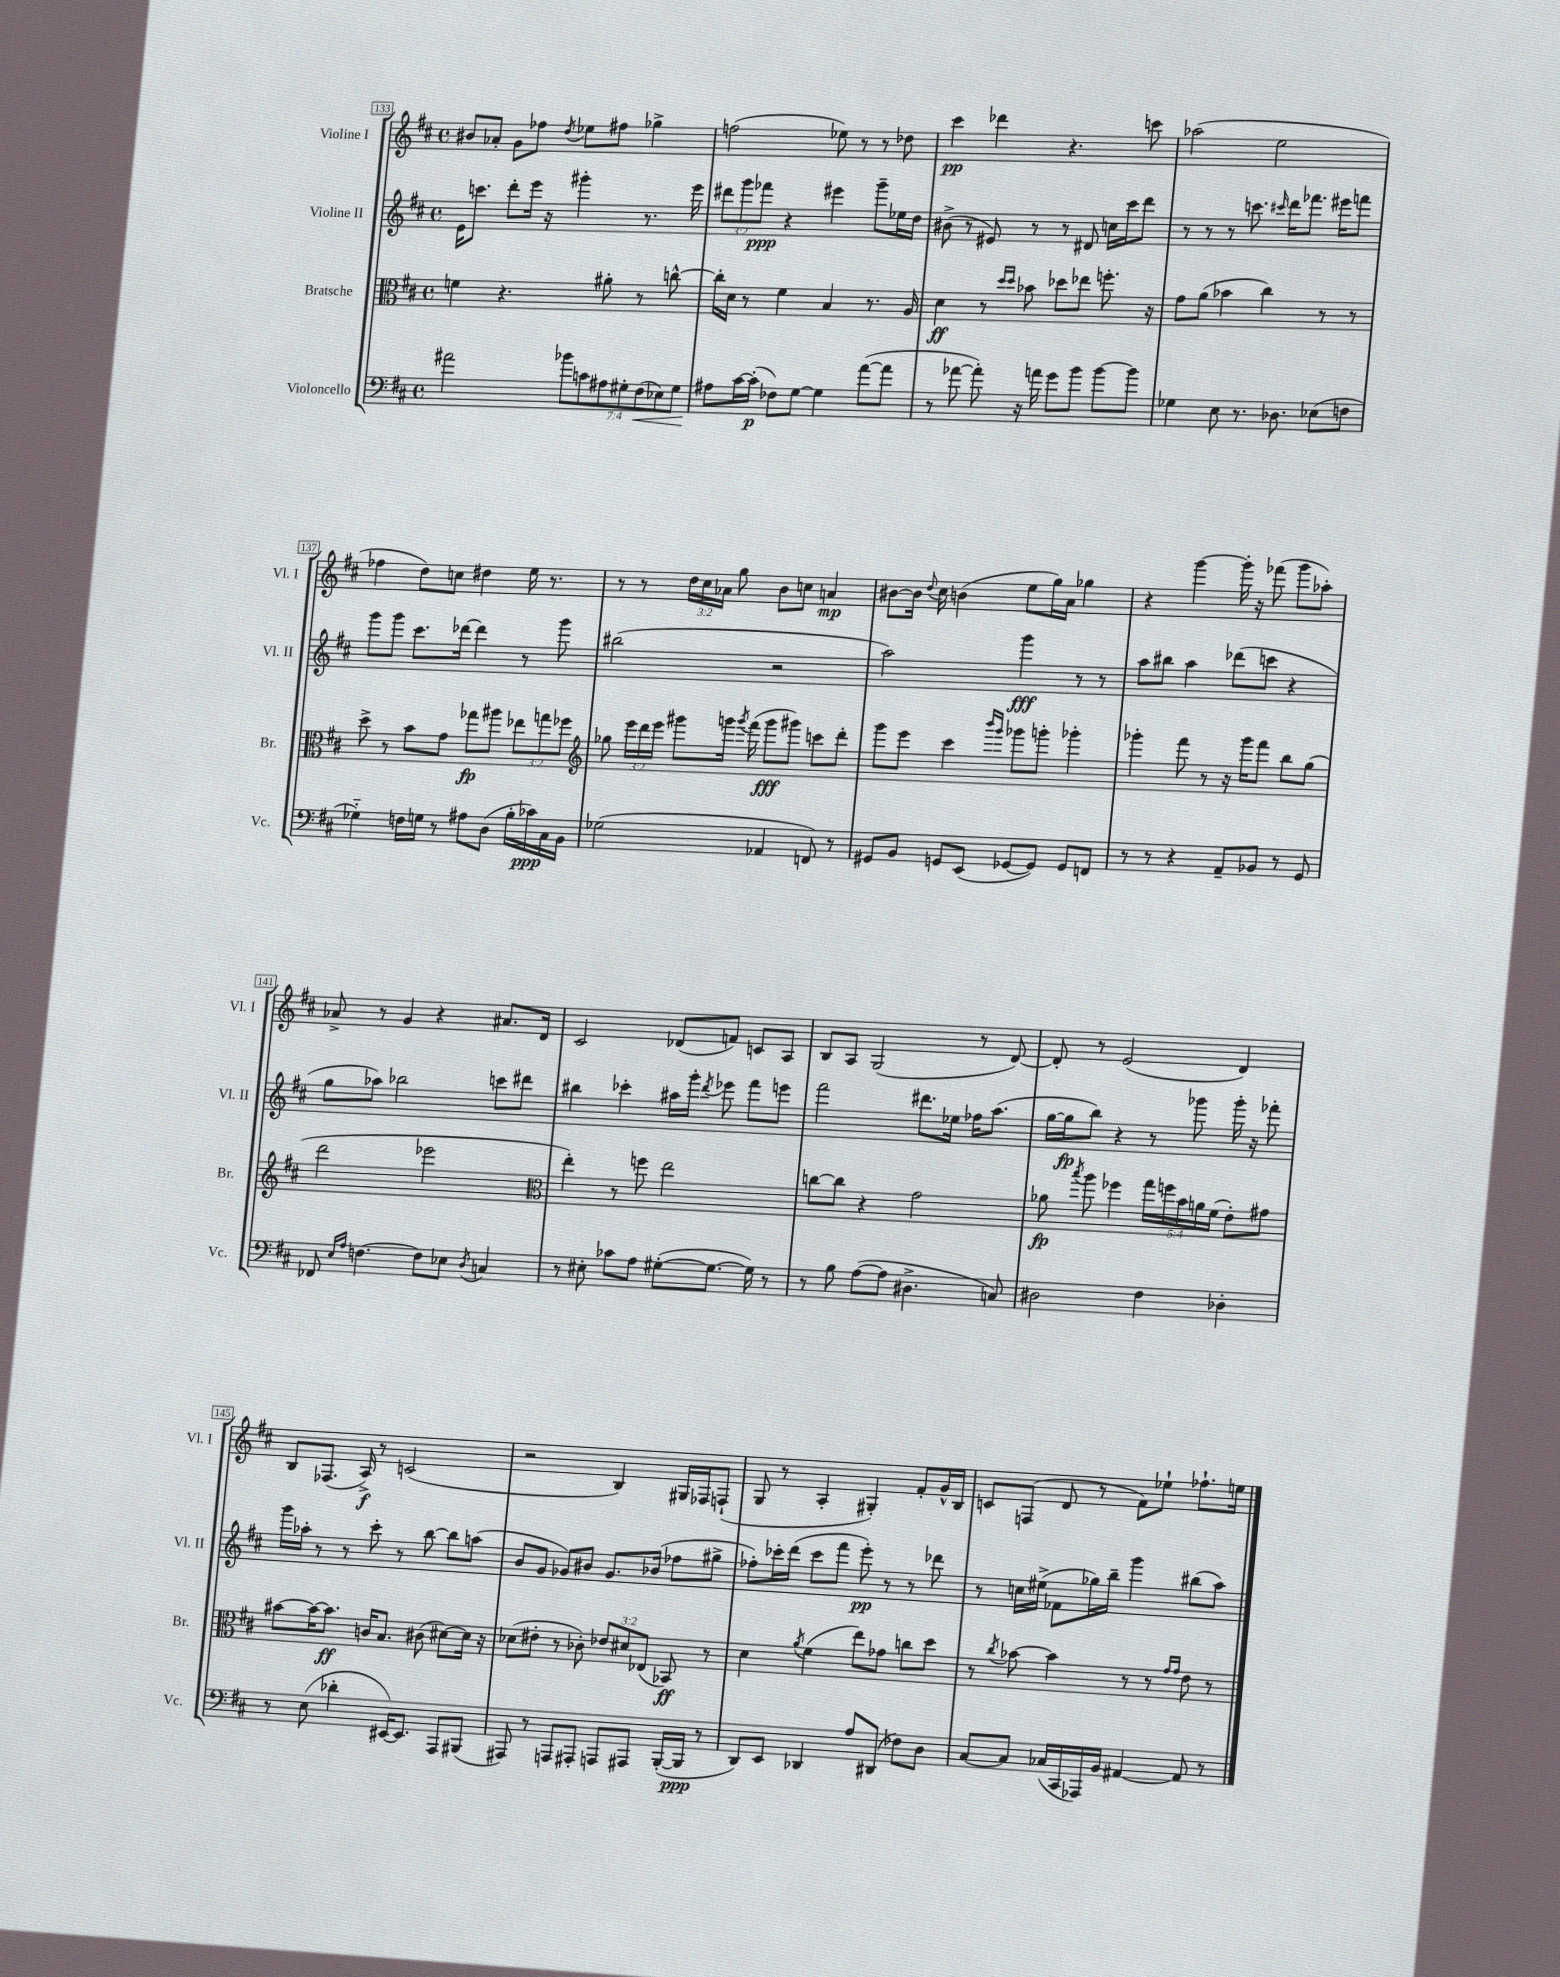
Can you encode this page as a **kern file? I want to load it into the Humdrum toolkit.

**kern	**dynam	**kern	**dynam	**kern	**dynam	**kern	**dynam
*part4	*part4	*part3	*part3	*part2	*part2	*part1	*part1
*staff4	*staff4	*staff3	*staff3	*staff2	*staff2	*staff1	*staff1
*I"Violoncello	*	*I"Bratsche	*	*I"Violine II	*	*I"Violine I	*
*I'Vc.	*	*I'Br.	*	*I'Vl. II	*	*I'Vl. I	*
*clefF4	*	*clefC3	*	*clefG2	*	*clefG2	*
*k[f#c#]	*	*k[f#c#]	*	*k[f#c#]	*	*k[f#c#]	*
*M4/4	*	*M4/4	*	*M4/4	*	*M4/4	*
*met(c)	*	*met(c)	*	*met(c)	*	*met(c)	*
=133	=133	=133	=133	=133	=133	=133	=133
2a#X\	.	4fn\	.	16e\KL	.	8b#X/L	.
.	.	.	.	8.cccn\J	.	.	.
.	.	.	.	.	.	8a-X'/J	.
.	.	4.r	.	8ddd'\L	.	8g\L	.
.	.	.	.	16eee\Jk	.	8ff-X\J	.
.	.	.	.	16r	.	.	.
.	.	.	.	.	.	8qdd/	.
14b-X\L	.	.	.	4ggg#X'\	.	8ee-X\L	.
14cn\	.	.	.	.	.	.	.
.	.	8a#X'\	.	.	.	8ff#X\J	.
14A#X\	.	.	.	.	.	.	.
14G#X'\	.	.	.	.	.	.	.
.	.	8r	.	8.r	.	4gg-X^\	.
!	!LO:HP:b	!	!	!	!	!	!
(14F#\	<	.	.	.	.	.	.
14E-X\)	.	.	.	.	.	.	.
.	.	[8ccn^^\	.	.	.	.	.
14G#\J	.	.	.	.	.	.	.
.	.	.	.	16eee\	.	.	.
=134	=134	=134	=134	=134	=134	=134	=134
8A#X\L	.	16cc'\LL]	.	12ddd#X\L	.	(2ffn\	.
.	.	16d\JJ	.	.	.	.	.
.	.	.	.	12ggg\	.	.	.
[16c#\L	[	8r	.	.	.	.	.
.	.	.	.	12fff-X\J	ppp	.	.
(16c#'\JJ]	p	.	.	.	.	.	.
8F-X\L)	.	4f#\	.	4r	.	.	.
[8G\J	.	.	.	.	.	.	.
4G\]	.	4B/	.	4eee#X\	.	8ee-X\)	.
.	.	.	.	.	.	8r	.
([8a\L	.	8.r	.	8ggg~\L	.	8r	.
8a\J]	.	.	.	16ee-X\L	.	8dd-X\	.
.	.	16A/	.	16dd\JJ	.	.	.
=135	=135	=135	=135	=135	=135	=135	=135
8r	.	4d\	ff	(8b#X^\	.	4ccc#\	pp
[8a-X\	.	.	.	8r	.	.	.
8a-'\])	.	8r	.	8e#X/)	.	4ddd-X\	.
.	.	16qqdd/LL	.	.	.	.	.
.	.	16qqdd/JJ	.	.	.	.	.
16r	.	8b-X\	.	8r	.	.	.
16an\	.	.	.	.	.	.	.
8g\L	.	8dd-X\L	.	8r	.	4.r	.
8b\J	.	8ee-X\J	.	8d#X/	.	.	.
[8b\L	.	8.ffn'\	.	16ccn\LL	.	.	.
.	.	.	.	16ccc#\J	.	.	.
8b\J]	.	.	.	8ddd\J	.	8cccn\	.
.	.	16r	.	.	.	.	.
=136	=136	=136	=136	=136	=136	=136	=136
4G-X\	.	8g\L	.	8r	.	(2aa-X\	.
.	.	(8a\J	.	8r	.	.	.
8E\	.	4b-X\	.	8r	.	.	.
8.r	.	.	.	8.cccn\	.	.	.
.	.	4cc#\)	.	.	.	2ee\	.
.	.	.	.	16qqccc#X/	.	.	.
8.D-X\	.	.	.	16ddd\KL	.	.	.
.	.	.	.	8.fff-X\J	.	.	.
(8E-X\L	.	8r	.	.	.	.	.
.	.	.	.	16eee#X\KL	.	.	.
8Fn\J	.	8r	.	8fffn\J	.	.	.
!!LO:LB:g=z
=137	=137	=137	=137	=137	=137	=137	=137
4G-X\)	.	8dd^\	.	8ggg\L	.	4ff-X\	.
.	.	8r	.	8ggg\J	.	.	.
16Fn\LL	.	8b\L	.	8.ccc#\L	.	8dd\L)	.
16Gn\JJ	.	.	.	.	.	.	.
8r	.	8g\J	.	.	.	8ccn\J	.
.	.	.	.	[16ddd-X\Jk	.	.	.
8A#X\L	.	8gg-X\L	fp	4ddd-\]	.	4dd#X\	.
(8D\J	.	8aa#X\J	.	.	.	.	.
16B'\LL	.	12ee-X\L	.	8r	.	16ee\	.
16c-X\)	ppp	.	.	.	.	8.r	.
.	.	12ggn\	.	.	.	.	.
16C#\	.	.	.	8ggg\	.	.	.
.	.	12ff-X\J	.	.	.	.	.
16BB\JJ	.	.	.	.	.	.	.
=138	=138	=138	=138	=138	=138	=138	=138
*	*	*clefG2	*	*	*	*	*
(2G-X\	.	8gg-X\	.	(2bb#X\	.	8r	.
.	.	24eee\LL	.	.	.	8r	.
.	.	24ddd\	.	.	.	.	.
.	.	24eee\JJ	.	.	.	.	.
.	.	8ggg#X\L	.	.	.	24dd\LL	.
.	.	.	.	.	.	24cc#\	.
.	.	.	.	.	.	24a-X\JJ	.
.	.	16gggn\Jk	.	.	.	8gg\	.
.	.	8qggg/	.	.	.	.	.
.	.	(16fff#\	.	.	.	.	.
4AA-X/	.	8ggg\L	fff	2r	.	8b\L	.
.	.	8ggg#X\J)	.	.	.	8ccn\J	.
8FFn/)	.	8cccn\L	.	.	.	4an/	mp
8r	.	8ddd'\J	.	.	.	.	.
=139	=139	=139	=139	=139	=139	=139	=139
8GG#X/L	.	8ggg\L	.	2aa\)	.	[8b#X\L	.
8BB/J	.	8eee\J	.	.	.	16b#\Jk]	.
.	.	.	.	.	.	8qqdd/	.
.	.	.	.	.	.	16cc#\	.
8GGn/L	.	4ccc#\	.	.	.	(4bn\	.
(8EE/J	.	.	.	.	.	.	.
.	.	16qqbbb/LL	.	.	.	.	.
.	.	16qqggg/JJ	.	.	.	.	.
[8GG-X/L	.	8ggg-X\L	.	4ggg\	fff	8ee\L	.
8GG-/J])	.	8gggn'\J	.	.	.	16gg\L)	.
.	.	.	.	.	.	16a\JJ	.
8GG-/L	.	4ggg-X'\	.	8r	.	4gg-X\	.
8FFn/J	.	.	.	8r	.	.	.
=140	=140	=140	=140	=140	=140	=140	=140
8r	.	4ggg-X'\	.	8aa\L	.	4r	.
8r	.	.	.	8bb#X\J	.	.	.
4r	.	8fff#\	.	4aa\	.	[4ggg\	.
.	.	8r	.	.	.	.	.
8AA~/L	.	16r	.	(8ddd-X\L	.	16ggg'\]	.
.	.	16ggg-\KL	.	.	.	16r	.
8BB-X/J	.	8fff#\J	.	8cccn\J	.	(8fff-X\	.
8r	.	8bb\L	.	4r	.	8ggg\L	.
8GG/	.	(8gg\J	.	.	.	8aa-X'\J)	.
!!LO:LB:g=z
=141	=141	=141	=141	=141	=141	=141	=141
8FF-X/	.	2ddd\	.	8gg\L	.	8a-X^/	.
16qqE/LL	.	.	.	.	.	.	.
16qqA/JJ	.	.	.	.	.	.	.
[4.Fn\	.	.	.	8aa-X\J)	.	8r	.
.	.	.	.	2bb-X\	.	4g/	.
8F\L]	.	2eee-X\	.	.	.	4r	.
8E-X\J	.	.	.	.	.	.	.
8qD/	.	.	.	.	.	.	.
4Cn/	.	.	.	8cccn\L	.	8.a#X/L	.
.	.	.	.	8ddd#X\J	.	.	.
.	.	.	.	.	.	16d/Jk	.
=142	=142	=142	=142	=142	=142	=142	=142
*	*	*clefC3	*	*	*	*	*
8r	.	4ee'\)	.	4bb#X\	.	2c#/	.
8E#X'\	.	.	.	.	.	.	.
8c-X\L	.	8r	.	4ccc-X'\	.	.	.
8A\J	.	8ffn\	.	.	.	.	.
([8G#X'\L	.	2ee\	.	16aa#X\LL	.	(8d-X/L	.
.	.	.	.	16ggg'\JJ	.	.	.
.	.	.	.	8qddd/	.	.	.
8.G#\J_	.	.	.	8eee-X\	.	8fn/J)	.
.	.	.	.	8fff#\L	.	8cn/L	.
16G#\])	.	.	.	.	.	.	.
8r	.	.	.	8eeen\J	.	8A/J	.
=143	=143	=143	=143	=143	=143	=143	=143
8r	.	[8ccn\L	.	2fff#\	.	8B/L	.
8B\	.	8cc\J]	.	.	.	8A/J	.
([8A\L	.	4r	.	.	.	(2G/	.
8A\J]	.	.	.	.	.	.	.
4.D#X^\	.	2g\	.	8.ddd#X\L	.	.	.
.	.	.	.	16ee-X\Jk	.	.	.
.	.	.	.	16ff-X\KL	.	8r	.
.	.	.	.	(8.aa\J	.	.	.
8Cn/)	.	.	.	.	.	[8d/)	.
=144	=144	=144	=144	=144	=144	=144	=144
2D#X\	.	8a-X\	fp	[16gg\LL	.	8d'/]	.
.	.	.	.	16gg\J]	fp	.	.
.	.	8qbb/	.	.	.	.	.
.	.	8aa\	.	8bb\J)	.	8r	.
.	.	4ff-X\	.	4r	.	(2e/	.
4F#\	.	20gg\LL	.	8r	.	.	.
.	.	20ffn\	.	.	.	.	.
.	.	20b\	.	.	.	.	.
.	.	.	.	8ggg-X\	.	.	.
.	.	20an\	.	.	.	.	.
.	.	(20f#\JJ	.	.	.	.	.
4D-X'\	.	8e'\L)	.	16ggg-'\	.	4d/)	.
.	.	.	.	16r	.	.	.
.	.	8g#X\J	.	8fff-X'\	.	.	.
!!LO:LB:g=z
=145	=145	=145	=145	=145	=145	=145	=145
8r	.	[8b#X\L	.	16ggg\LL	.	8B/L	.
.	.	.	.	16aa-X'\JJ	.	.	.
(8E\	.	16b#\K_	.	8r	.	(8.F-X/J	.
.	.	8.b#\J]	ff	.	.	.	.
4d-X'\	.	.	.	8r	.	.	.
.	.	.	.	.	.	16A^/)	f
.	.	16cn/KL	.	8ccc#'\	.	8r	.
.	.	8.B/J	.	.	.	.	.
[16EE#X/KL)	.	.	.	8r	.	(2cn/	.
8.EE#/J]	.	.	.	.	.	.	.
.	.	(8c#X\	.	[8bb\	.	.	.
8AAA/L	.	[8d#X\L)	.	8bb\L]	.	.	.
(8BBB#X/J	.	16d#\Jk]	.	(8aan\J	.	.	.
.	.	16r	.	.	.	.	.
=146	=146	=146	=146	=146	=146	=146	=146
8AAA#X/)	.	(8d-X\L	.	8b/L	.	2r	.
8r	.	8e#X'\J	.	8g/J	.	.	.
8AAAn/L	.	8r	.	8g-X/L)	.	.	.
8AAA#X'/J	.	8c-X'\)	.	8b#X/J	.	.	.
8AAAn/L	.	12e-X/L	.	8.g-/L	.	4B/)	.
.	.	12d#X/	.	.	.	.	.
8AAA#X/J	.	.	.	.	.	.	.
.	.	(12E-X/J	.	.	.	.	.
.	.	.	.	(16b-X/Jk	.	.	.
([16BBB'/LL	.	8BB-X/)	ff	8ff-X\L	.	16G#X/LL	.
16BBB/JJ]	ppp	.	.	.	.	16F-X/J	.
8r	.	8r	.	8gg#X^\J	.	(8Fn`/J	.
=147	=147	=147	=147	=147	=147	=147	=147
8DD/L)	.	4d\	.	8ff-X'\L)	.	8G/	.
8EE/J	.	.	.	16ccc-X'\L	.	8r	.
.	.	.	.	(16ddd\JJ	.	.	.
.	.	8qa/	.	.	.	.	.
4DD-X/	.	(4f#\	.	8ccc-\L	.	4A'/	.
.	.	.	.	8fff#\J	.	.	.
8A/L	.	8ee\L)	.	8eee'\)	pp	4G#X'/)	.
(8DD#X/J	.	8g-X\J	.	8r	.	.	.
8F-X\L)	.	8ccn\L	.	8r	.	8f#'/L	.
8D\J	.	8dd\J	.	8ddd-X\	.	16g^^/L	.
.	.	.	.	.	.	16B/JJ	.
=148	=148	=148	=148	=148	=148	=148	=148
[8C#/L	.	8r	.	8r	.	8cn/L	.
.	.	8qcc#/	.	.	.	.	.
8C#/J]	.	[8b-X\	.	16ccn\LL	.	(8Fn/J	.
.	.	.	.	(16ee#X^\JJ	.	.	.
(16C-X/LL	.	4b-\]	.	8f-X\L	.	8d/	.
16CC#/	.	.	.	.	.	.	.
16AAA-X/)	.	.	.	16gg-X\L)	.	8r	.
16BB/JJ	.	.	.	16bb~\JJ	.	.	.
[4AA#X/	.	8r	.	4ggg\	.	8f#\L)	.
.	.	8r	.	.	.	8ee-X`\J	.
.	.	16qqg/LL	.	.	.	.	.
.	.	16qqg/JJ	.	.	.	.	.
8AA#/]	.	8e\	.	(8bb#X\L	.	8.ff-X`\L	.
8r	.	8r	.	8aa\J)	.	.	.
.	.	.	.	.	.	16een\Jk	.
==	==	==	==	==	==	==	==
*-	*-	*-	*-	*-	*-	*-	*-
